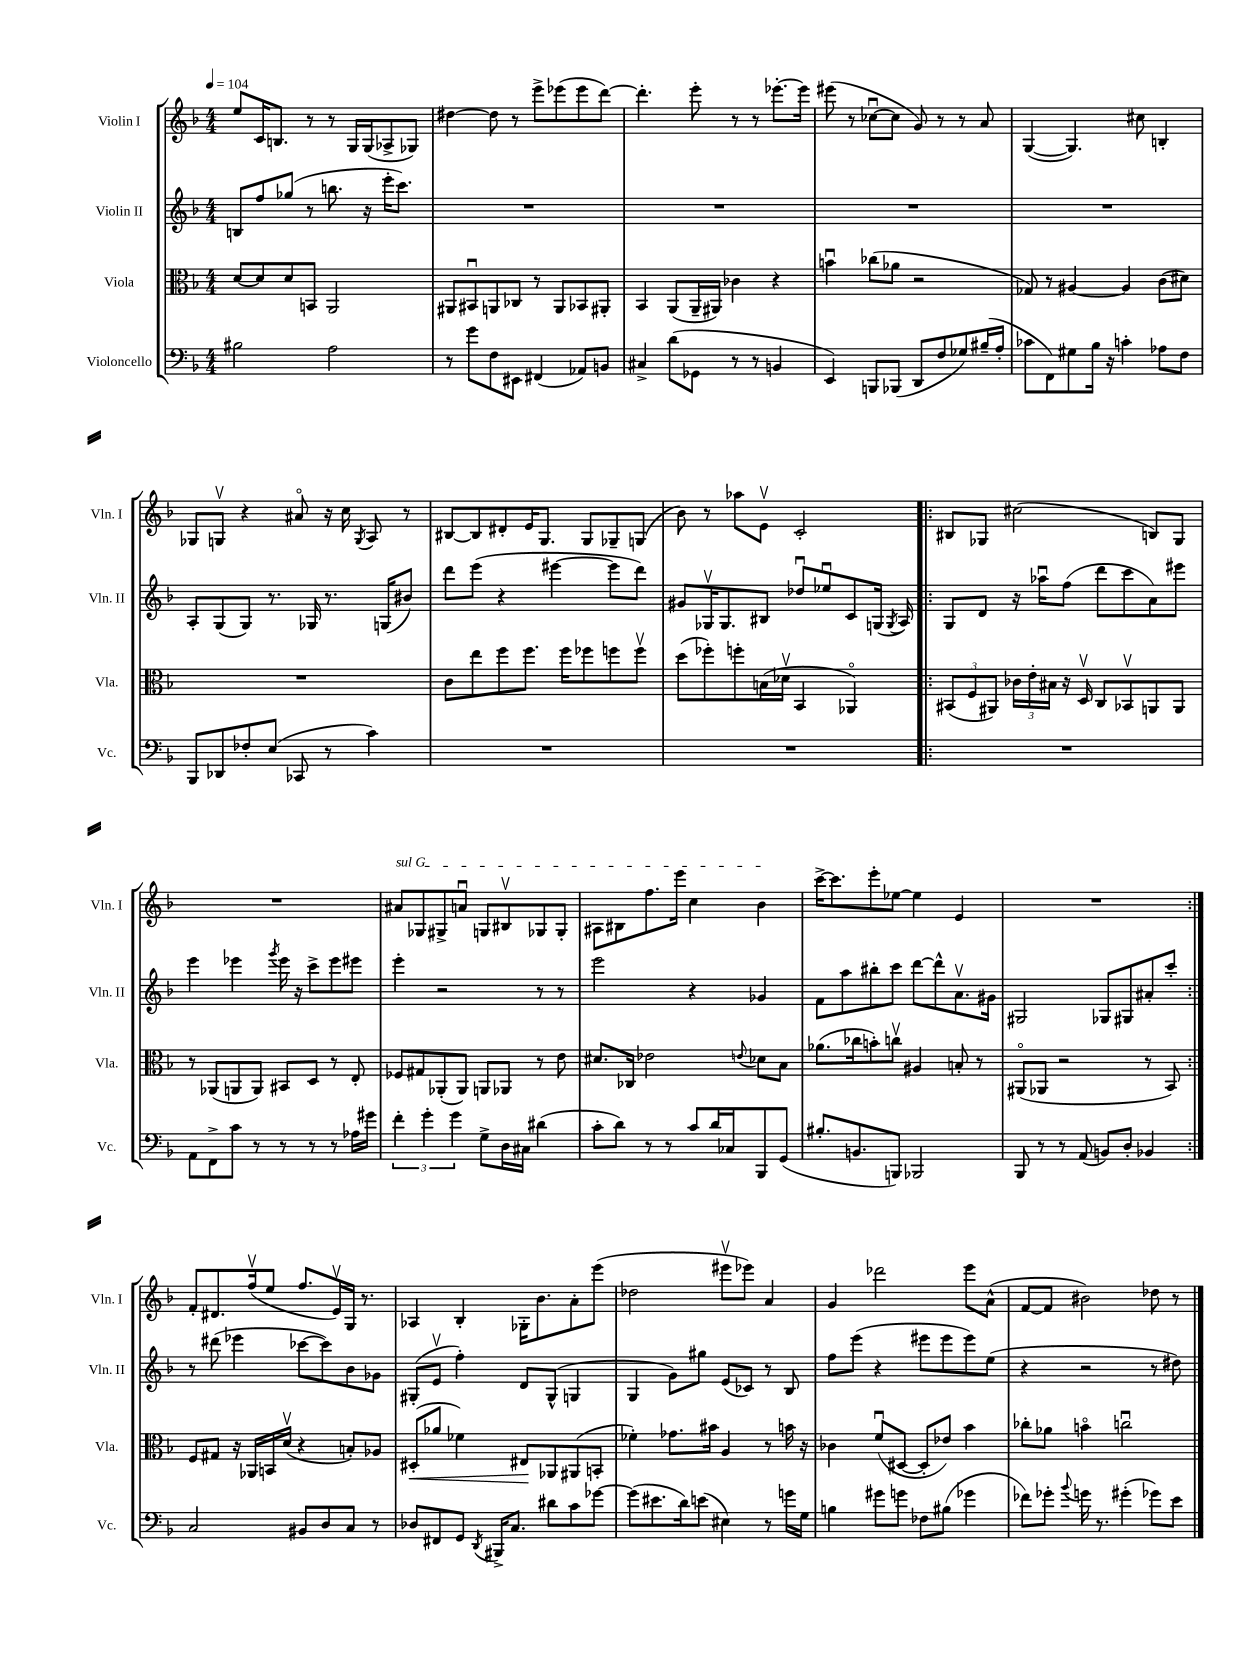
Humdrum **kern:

**kern	**kern	**kern	**kern
*staff4	*staff3	*staff2	*staff1
*clefF4	*clefC3	*clefG2	*clefG2
*k[b-]	*k[b-]	*k[b-]	*k[b-]
*M4/4	*M4/4	*M4/4	*M4/4
*MM104	*MM104	*MM104	*MM104
2B#	[8d	8B	8ee
.	8d]	8ff	16c
.	.	.	8.B
.	8d	(8gg-	.
.	8BB	8r	8r
2A	2AA	8.bb	8r
.	.	.	16G
.	.	16r	(16G
.	.	16eee'	8A-^
.	.	8.ccc)	.
.	.	.	8G-)
=	=	=	=
8r	8AA#	1r	[4dd#
8g	8BB#u	.	.
8F	8AA	.	8dd#]
8EE#	8C-	.	8r
(4FF#	8r	.	8eee^
.	8AA	.	(8eee-
8AA-)	8BB-	.	8eee-
8BB	8AA#'	.	[8ddd)
=	=	=	=
4C#^	4BB-	1r	4.ddd']
(8d	(8AA	.	.
8GG-	16AA~	.	8eee'
.	16AA#)	.	.
8r	4c-	.	8r
8r	.	.	8r
4BB	4r	.	[8.eee-'
.	.	.	16eee-]
=	=	=	=
4EE)	4bu	1r	(8eee#
.	.	.	8r
8BBB	(8cc-	.	[8cc-u
(8BBB-	8a-	.	8cc-]
8DD	2r	.	8g)
8F	.	.	8r
8G-)	.	.	8r
(16B#~	.	.	8a
16A'	.	.	.
=	=	=	=
8c-	8G-)	1r	([4G
8FF)	8r	.	.
8G#	[4A#	.	4.G])
16B-	.	.	.
16r	.	.	.
4c'	4A#]	.	.
.	.	.	8cc#
8A-	(8c	.	4B'
8F	8d#)	.	.
=	=	=	=
8BBB-	1r	8A'	8G-
8DD-	.	(8G	8Gv
8F-'	.	8G)	4r
(8E	.	8.r	.
8CC-	.	.	8a#o
.	.	16G-	.
8r	.	8.r	16r
.	.	.	16cc
.	.	.	8qG
4c)	.	.	8A
.	.	(16G	.
.	.	8b#)	8r
=	=	=	=
1r	8c	8ddd	[8B#
.	8ee	(8eee	8B#]
.	8ff	4r	8d#'
.	8.ff	.	16e
.	.	.	8.G
.	.	[4eee#	.
.	16ff	.	.
.	8ff-	.	8G
.	8ff	8eee#]	8G-~
.	8ffv	8ddd)	(8G
=	=	=	=
1r	(8dd	8g#	8b-)
.	8ff-')	16G-v	8r
.	.	8.G-	.
.	8ff'	.	8aa-
.	(16B	8B#	8ev
.	16d-v	.	.
.	4BB-	8dd-u	2c'
.	.	8ee-u	.
.	4AA-o)	8c	.
.	.	(16G	.
.	.	8qG	.
.	.	16A)	.
=!|:	=!|:	=!|:	=!|:
1r	(12BB#	8G	8B#
.	12F	.	.
.	.	8d	8G-
.	12AA#)	.	.
.	24c-	16r	(2cc#
.	24e'	.	.
.	.	16aa-u	.
.	24B#	.	.
.	16r	(8ff	.
.	16Dv	.	.
.	8C	8ddd	.
.	8BB-v	8ccc	.
.	8AA	8a)	8B)
.	8AA	8eee#	8G-
=	=	=	=
8AA	8r	4eee	1r
8FF^	(8AA-	.	.
8c	8AA	4eee-	.
8r	8AA)	.	.
.	.	8qggg	.
8r	8BB#	16eee-	.
.	.	16r	.
8r	8D	8ccc^	.
8r	8r	8eee-	.
16A-	8E'	8eee#	.
16g#	.	.	.
=	=	=	=
6f'	8F-	4eee'	8a#
.	8G#	.	8G-
6g'	.	.	.
.	(8AA-'	2r	8G#^
6g	.	.	.
.	8AA-)	.	8au
8G^	8AA	.	8G
16D	8AA-	.	8B#v
16C#	.	.	.
(4d#	8r	8r	8G-
.	8e	8r	8G-'
=	=	=	=
8c'	8.d#	2eee	8A#
8d)	.	.	8B#
.	16C-	.	.
8r	2e-	.	8.ff
8r	.	.	.
.	.	.	16eee
8c	.	4r	4cc
16d	.	.	.
16C-	.	.	.
.	8qqe	.	.
8BBB-	8d-	4g-	4b-
(8GG	8B-	.	.
=	=	=	=
8.B#'	(8.a-	8f	[16ccc^
.	.	.	8.ccc]
.	.	8aa	.
8.BB	16cc-	.	.
.	8b')	8bb#'	8eee'
8BBB)	8ccv	8ccc	[8ee-
2BBB-	4A#	[8ddd	4ee-]
.	.	8ddd^^]	.
.	8B'	8.av	4e
.	8r	.	.
.	.	16g#	.
=	=	=	=
8BBB-	(8AA#o	2G#	1r
8r	8AA-	.	.
8r	2r	.	.
(8AA	.	.	.
8BB)	.	8G-	.
8D'	.	8G#	.
4BB-	8r	8a#'	.
.	8BB-)	8ccc'	.
=:|!	=:|!	=:|!	=:|!
2C	8F	8r	8f'
.	8G#	(8ddd#	8.d#
.	16r	4eee-	.
.	16AA-	.	(16ffv
.	16BB	.	8ee
.	(16dv	.	.
8BB#	4r	[8ccc-	8.ff
8D	.	8ccc-])	.
.	.	.	16ev)
8C	8B')	8b-	16G
.	.	.	8.r
8r	8A-	8g-	.
=	=	=	=
8D-	(8D#'	(8G#'	4A-
8FF#	8a-	8ev	.
8GG	4f-)	4ff')	4B-'
8qDD	.	.	.
16BBB#^	.	.	.
8.C	.	.	.
.	8E#	8d	16G-'
.	.	.	8.b-
8d#	8AA-	(8G#^^	.
8c	(8AA#	4G	8a'
[8g-	8BB'	.	(8eee
=	=	=	=
(8g-]	4f-')	4G	2dd-
8.e#	.	.	.
.	8.g-	8g)	.
16d)	.	.	.
(8e	.	8gg#	.
.	16b#	.	.
4E#)	4A	(8e	8eee#v
.	.	8c-)	8eee-)
8r	8r	8r	4a
16g	16b	8B-	.
16G	16r	.	.
=	=	=	=
4B	4c-	8ff	4g
.	.	(8eee	.
8g#	(8fu	4r	2ddd-
8g	[8D#	.	.
8F-	8D#']	8eee#	.
(8B#	8e-)	8eee#	.
4g-	4b-	8eee#)	8eee
.	.	(8ee	(8a^^
=	=	=	=
8f-)	8cc-'	4r	[8f
8g-'	8a-	.	8f]
8qqb-	.	.	.
16g	4bo	2r	2b#)
8.r	.	.	.
(4g#'	2ccu	.	.
8g-)	.	8r	8dd-
8e	.	8dd#)	8r
==	==	==	==
*-	*-	*-	*-
